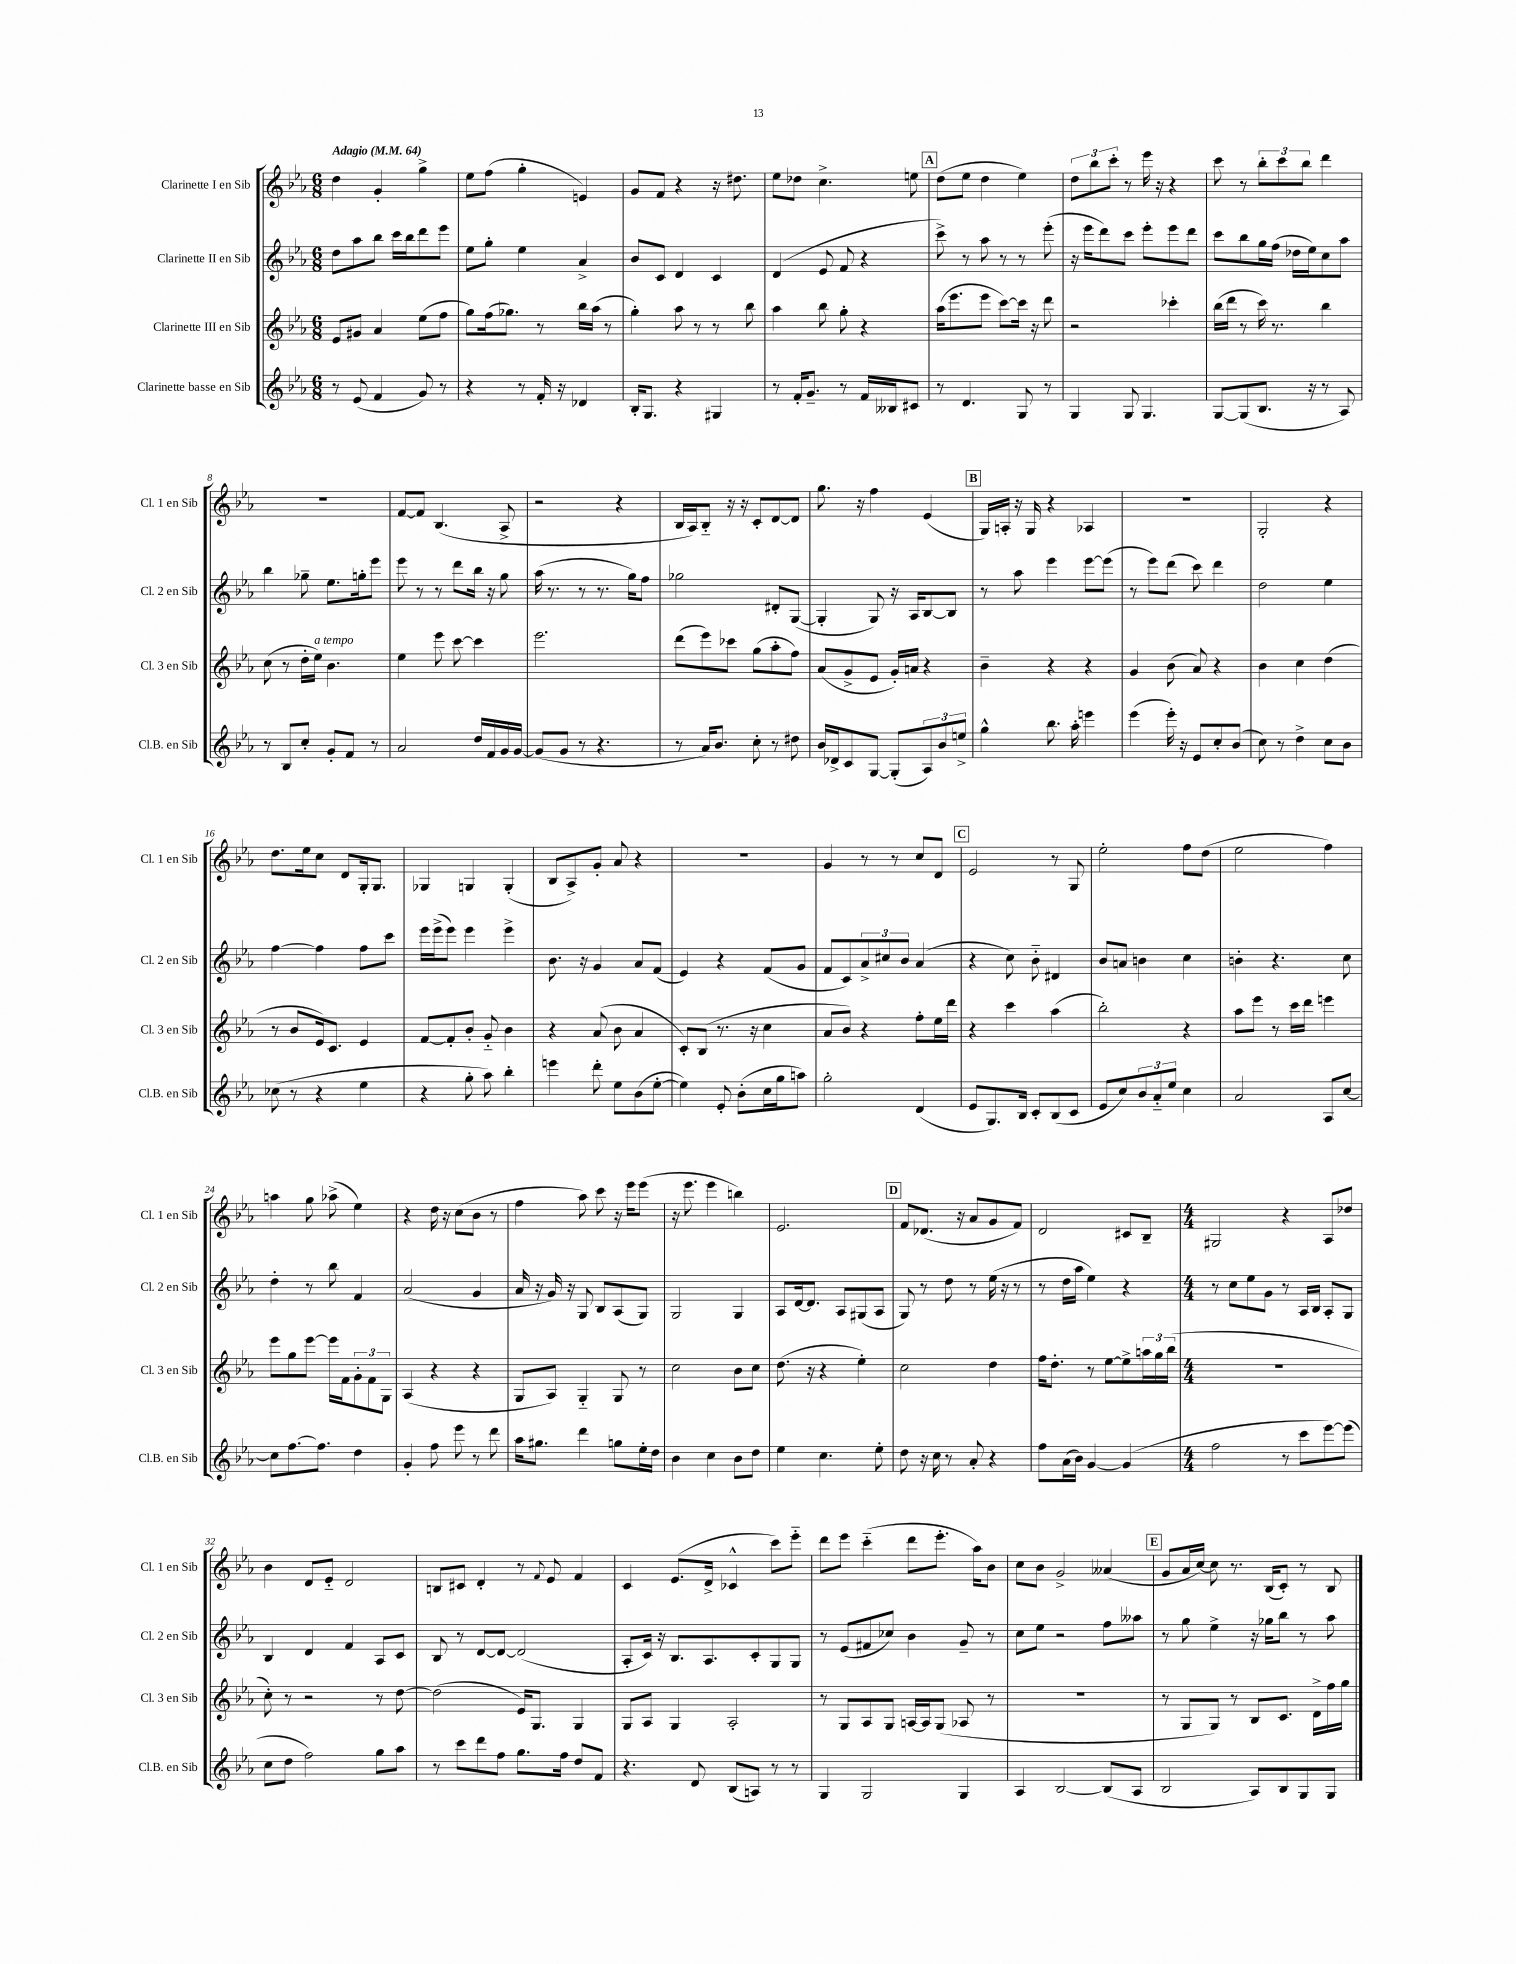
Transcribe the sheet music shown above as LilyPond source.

<<
\new StaffGroup <<
\new Staff = "s0" \with { instrumentName = "Clarinette I en Sib" shortInstrumentName = "Cl. 1 en Sib" } {
    \clef treble \key ees \major \numericTimeSignature \time 6/8 \tempo "Adagio" 4 = 64
    d''4 g'4-. g''4-> |
    ees''8 f''8( g''4-. e'4) |
    g'8 f'8 r4 r16 dis''8. |
    ees''8 des''8 c''4.-> e''8 |
    \mark \markup { \box "A" } d''8( ees''8 d''4 ees''4) |
    \tuplet 3/2 { d''8 bes''8 c'''8-. } r8 ees'''16 r16 r4 |
    c'''8 r8 \tuplet 3/2 { bes''8-. c'''8 bes''8 } d'''4 |
    R2. |
    f'8~ f'8 bes4.( aes8-> |
    r2 r4 |
    bes16 aes16) bes8-_ r16 r16 c'8-. d'8~ d'8 |
    g''8. r16 f''4 ees'4( |
    \mark \markup { \box "B" } g16) a16-. r16 g16 r4 aes4 |
    R2. |
    g2-. r4 |
    d''8. ees''16 c''8 d'8 g16-. g8. |
    ges4 g4 g4-.( |
    bes8 aes8->) g'8-. aes'8 r4 |
    R2. |
    g'4 r8 r8 c''8 d'8 |
    \mark \markup { \box "C" } ees'2 r8 g8 |
    ees''2-. f''8 d''8( |
    ees''2 f''4) |
    a''4 g''8 aes''8->( ees''4) |
    r4 d''16 r16 c''8( bes'8 r8 |
    f''4 aes''8) c'''8 r16 ees'''16 ees'''8( |
    r16 ees'''8. ees'''4 b''4) |
    ees'2. |
    \mark \markup { \box "D" } f'8 des'8.( r16 aes'8 g'8 f'8) |
    d'2 cis'8 bes8-- |
    \numericTimeSignature \time 4/4 gis2 r4 aes8 des''8 |
    bes'4 d'8 ees'8-_ d'2 |
    b8 cis'8 d'4-. r8 \appoggiatura { f'8 } ees'8 f'4 |
    c'4 ees'8.( d'16-> ces'4-^ c'''8) ees'''8-_ |
    d'''8 ees'''8 c'''4-_( d'''8 ees'''8.-. aes''16) bes'8 |
    c''8 bes'8 g'2-> aeses'4( |
    \mark \markup { \box "E" } g'8 aes'16 c''16~) c''8 r8. bes16( c'8-.) r8 bes8 \bar "|." |
}
\new Staff = "s1" \with { instrumentName = "Clarinette II en Sib" shortInstrumentName = "Cl. 2 en Sib" } {
    \clef treble \key ees \major \numericTimeSignature \time 6/8
    d''8 aes''8 bes''8 c'''16 bes''16 d'''8 ees'''8 |
    ees''8 g''8-. ees''4 aes'4-> |
    bes'8 c'8 d'4 c'4 |
    d'4( ees'8 f'8 r4 |
    \mark \markup { \box "A" } c'''8->) r8 aes''8 r8 r8 ees'''8-.( |
    r16 ees'''16 d'''8) c'''8 ees'''8-. ees'''8 d'''8 |
    c'''8 bes''8 g''16 f''16( des''16 ees''16) c''8 aes''8 |
    bes''4 ges''8-- ees''8. g''16-. ees'''8 |
    ees'''8 r8 r8 d'''8 bes''16 r16 g''8 |
    aes''16( r8. r8 r8. g''16) f''8 |
    ges''2 dis'8-. g8~( |
    g4-. g8) r16 aes16 bes8~ bes8 |
    \mark \markup { \box "B" } r8 aes''8 ees'''4 ees'''8~ ees'''8( |
    r8 ees'''8) d'''8( c'''8) d'''4 |
    d''2 ees''4 |
    f''4~ f''4 f''8 c'''8 |
    ees'''16 ees'''16->( ees'''8) ees'''4 ees'''4-> |
    bes'8. r16 g'4 aes'8 f'8( |
    ees'4) r4 f'8( g'8 |
    f'8 c'8) \tuplet 3/2 { aes'8-> cis''8 bes'8 } aes'4( |
    \mark \markup { \box "C" } r4 c''8) bes'8-_ dis'4 |
    bes'8 a'8 b'4 c''4 |
    b'4-. r4. c''8 |
    d''4-. r8 bes''8 f'4 |
    aes'2( g'4 |
    aes'16 r16 g'16) r16 g8 bes8 aes8( g8) |
    g2 g4 |
    aes8 d'16~ d'8. aes8 gis8( aes8 |
    \mark \markup { \box "D" } g8) r8 d''8 r8 ees''16( r16 r8 |
    r8 d''16 aes''16 ees''4) r4 |
    \numericTimeSignature \time 4/4 r8 c''8 ees''8 g'8 r8 aes16 bes16 aes8-. g8 |
    bes4 d'4 f'4 aes8 c'8 |
    bes8 r8 d'8~ d'8~ d'2( |
    aes8-. c'16) r16 bes8. aes8. c'8-. g8 g8 |
    r8 ees'8( fis'8 ces''8) bes'4 g'8-- r8 |
    c''8 ees''8 r2 f''8 aeses''8 |
    \mark \markup { \box "E" } r8 g''8 ees''4-> r16 ges''16 bes''8 r8 aes''8 \bar "|." |
}
\new Staff = "s2" \with { instrumentName = "Clarinette III en Sib" shortInstrumentName = "Cl. 3 en Sib" } {
    \clef treble \key ees \major \numericTimeSignature \time 6/8
    ees'8 gis'8 aes'4 ees''8( f''8 |
    g''8) f''16( ges''8.) r8 bes''16 aes''16( r8 |
    g''4-.) aes''8 r8 r8 bes''8 |
    aes''4 bes''8 g''8-. r4 |
    \mark \markup { \box "A" } aes''16( ees'''8. ees'''8 c'''8~) c'''16 r16 d'''8 |
    r2 ces'''4-. |
    bes''16( d'''16 r8 c'''16) r8. bes''4 |
    c''8( r8 d''16-. ees''16^\markup { \italic "a tempo" }) bes'4. |
    ees''4 ees'''8 c'''8~ c'''4 |
    ees'''2. |
    d'''8( ees'''8) ces'''8 g''8( aes''8-. f''8) |
    aes'8( g'8-> ees'8 g'16-.) a'16 r4 |
    \mark \markup { \box "B" } bes'4-- r4 r4 |
    g'4 bes'8( aes'8) r4 |
    bes'4 c''4 d''4( |
    r8 bes'8 ees'16) c'8. ees'4 |
    f'8~ f'8-. bes'8-. g'8-_ bes'4 |
    r4 aes'8( bes'8 aes'4 |
    c'8-.) bes8( r8. r16 c''4 |
    aes'8 bes'8) r4 f''8-. ees''16 d'''16 |
    \mark \markup { \box "C" } r4 c'''4 aes''4( |
    bes''2-.) r4 |
    aes''8 ees'''8 r8 c'''16 d'''16 e'''4 |
    ees'''8 g''8 ees'''8~ ees'''16 f'16 \tuplet 3/2 { g'8-. f'8 g8 } |
    aes4( r4 r4 |
    g8 aes8) g4-_ g8 r8 |
    c''2 bes'8 c''8 |
    d''8.( r16 r4 ees''4-.) |
    \mark \markup { \box "D" } c''2 d''4 |
    f''16 d''8.-. r8 ees''8~ ees''8-> \tuplet 3/2 { a''16 g''16 bes''16( } |
    \numericTimeSignature \time 4/4 R1 |
    c''8-.) r8 r2 r8 d''8~ |
    d''2( ees'16) g8. g4 |
    g8 aes8 g4 aes2-. |
    r8 g8 aes8 g8 a16~ a16 g8( aes8 r8 |
    R1 |
    \mark \markup { \box "E" } r8 g8 g8) r8 bes8 c'8. d'16-> f''16 g''16 \bar "|." |
}
\new Staff = "s3" \with { instrumentName = "Clarinette basse en Sib" shortInstrumentName = "Cl.B. en Sib" } {
    \clef treble \key ees \major \numericTimeSignature \time 6/8
    r8 ees'8( f'4 g'8) r8 |
    r4 r8 f'16-. r16 des'4 |
    bes16-. g8. r4 gis4 |
    r8 f'16-. g'8.-- r8 f'16 beses16 cis'8 |
    \mark \markup { \box "A" } r8 d'4. g8 r8 |
    g4 g8 g4. |
    g8~ g8( bes8. r16 r8 aes8) |
    r8 bes8 c''8-. g'8-. f'8 r8 |
    aes'2 d''16 f'16 g'16 g'16~ |
    g'8( g'8 r8 r4. |
    r8 aes'16) bes'8. c''8-. r8 dis''8 |
    bes'16 des'16-> c'8 g8~ g8-.( \tuplet 3/2 { aes8) bes'8 e''8-> } |
    \mark \markup { \box "B" } g''4-^ bes''8. aes''16-. e'''4 |
    ees'''4( ees'''16-.) r16 ees'8 c''8-. bes'8( |
    c''8) r8 d''4-> c''8 bes'8 |
    ces''8( r8 r4 ees''4 |
    r4 g''8-. aes''8) bes''4-. |
    e'''4 d'''8-. ees''8 bes'8( ees''8~-. |
    ees''4) ees'8-. bes'8-.( c''16 g''16 a''8) |
    g''2-. d'4( |
    \mark \markup { \box "C" } ees'8 g8.) bes16 c'8-. bes8( c'8 |
    ees'8 c''8) \tuplet 3/2 { bes'8 aes'8-_ ees''8 } c''4 |
    aes'2 aes8 c''8~ |
    c''8 f''8.~ f''8. d''4 |
    g'4-. f''8 ees'''8 r8 d'''8 |
    aes''16 gis''8. d'''4 g''8 ees''16-. d''16 |
    bes'4 c''4 bes'8 d''8 |
    ees''4 c''4. ees''8-. |
    \mark \markup { \box "D" } d''8 r16 c''16 r8 aes'8-. r4 |
    f''8 aes'16( bes'16) g'4~ g'4( |
    \numericTimeSignature \time 4/4 f''2 r8 c'''8 ees'''8~) ees'''8( |
    c''8 d''8 f''2) g''8 aes''8 |
    r8 c'''8 d'''8 f''8 g''8. f''16 d''8 f'8 |
    r4. d'8 bes8( a8) r8 r8 |
    g4 g2 g4 |
    aes4 bes2~ bes8( aes8 |
    \mark \markup { \box "E" } bes2 aes8) bes8 g8 g8 \bar "|." |
}
>>
>>
